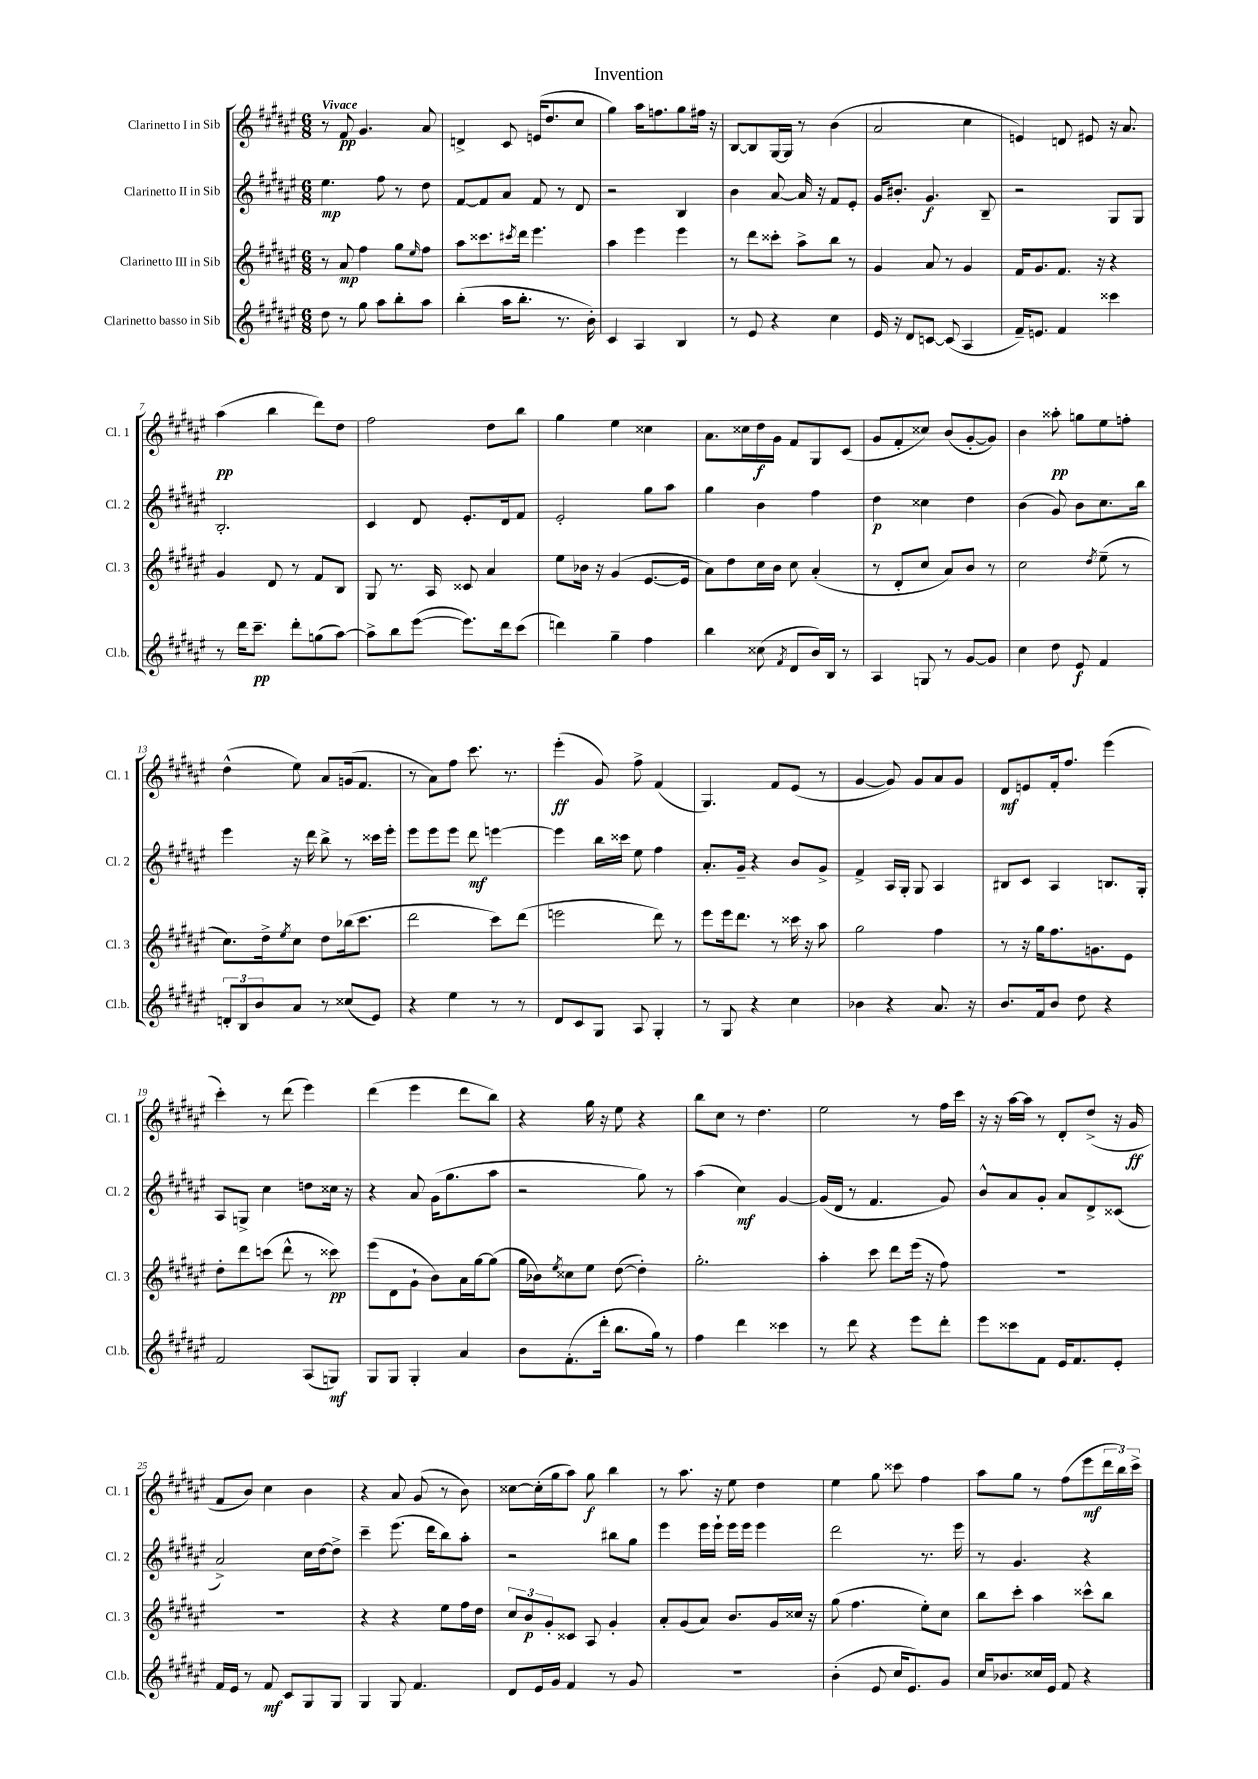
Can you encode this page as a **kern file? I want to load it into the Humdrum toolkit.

**kern	**kern	**kern	**kern
*staff4	*staff3	*staff2	*staff1
*clefG2	*clefG2	*clefG2	*clefG2
*k[f#c#g#d#a#e#]	*k[f#c#g#d#a#e#]	*k[f#c#g#d#a#e#]	*k[f#c#g#d#a#e#]
*M6/8	*M6/8	*M6/8	*M6/8
8dd#	8r	4.ee#	8r
8r	8a#	.	8f#
8gg#	4ff#	.	4.g#
8aa#	.	8ff#	.
8bb'	8gg#	8r	.
.	16qqee#	.	.
8aa#	8ff#	8dd#	8a#
=	=	=	=
(4bb'	8aa#	[8f#	4d^
.	8.ccc##	8f#]	.
16aa#	.	8a#	8c#
.	8qccc#	.	.
8.bb'	16ddd#	.	.
.	4.eee#	8f#	(16e
.	.	.	8.dd#
8.r	.	8r	.
.	.	8d#	8cc#
16b')	.	.	.
=	=	=	=
4c#	4aa#	2r	4gg#)
4A#	4eee#	.	16aa#
.	.	.	8.ff
4B	4eee#	4B	8gg#
.	.	.	16ff#
.	.	.	16r
=	=	=	=
8r	8r	4b	[8B
8e#	8ddd#	.	8B]
4r	8ccc##'	[8a#	[16G#
.	.	.	16G#]
.	8aa#^	16a#]	8r
.	.	16r	.
4cc#	8bb	8f#	(4b
.	8r	8e#'	.
=	=	=	=
16e#	4g#	16g#	2a#
16r	.	8.b#'	.
8d#	.	.	.
[8c	8a#	4.g#	.
(8c]	8r	.	.
4A#	4g#	.	4cc#
.	.	8B~	.
=	=	=	=
16f#~)	16f#	2r	4e)
8.e	8.g#	.	.
4f#	8.f#	.	8d
.	.	.	8e#
.	16r	.	.
4ccc##	4r	8G#	16r
.	.	.	8.a#
.	.	8G#	.
=	=	=	=
8r	4g#	2.B'	(4aa#
16ddd#	.	.	.
8.ccc#~	.	.	.
.	8d#	.	4bb
8ddd#'	8r	.	.
(8gg	8f#	.	8ddd#)
[8aa#)	8B	.	8dd#
=	=	=	=
8aa#^]	8G#	4c#	2ff#
8bb	8.r	.	.
([8eee#	.	8d#	.
.	16A#	.	.
8.eee#])	8c##	8.e#'	.
.	4a#	.	8dd#
16ddd#	.	16d#	.
(8ccc#	.	8f#	8bb
=	=	=	=
4ddd)	8ee#	2e#'	4gg#
.	16b-	.	.
.	16r	.	.
4gg#~	(4g#	.	4ee#
4ff#	[8.e#	8gg#	4cc##
.	.	8aa#	.
.	16e#]	.	.
=	=	=	=
4bb	8a#)	4gg#	8.a#
.	8dd#	.	.
.	.	.	16cc##
(8cc##	16cc#	4b	16dd#
.	16b	.	16g#
8qf#	.	.	.
8d#	8cc#	.	8f#
16b)	(4a#'	4ff#	8G#
16B	.	.	.
8r	.	.	(8c#
=	=	=	=
4A#	8r	4dd#	8g#
.	8d#'	.	8f#'
8G	8cc#	4cc##	8cc##)
8r	8a#)	.	(8b
[8g#	8b	4dd#	[8g#'
8g#]	8r	.	8g#])
=	=	=	=
4cc#	2cc#	(4b	4b
8dd#	.	8g#)	8aa##'
8e#	.	8b	8gg
.	8qdd#	.	.
4f#	(8ee#~	8.cc#	8ee#
.	8r	.	8ff'
.	.	16bb	.
=	=	=	=
12d'	8.cc#)	4eee#	(4dd#^^
12B	.	.	.
12b	.	.	.
.	16dd#^	.	.
.	8qee#	.	.
8a#	8cc#	16r	8ee#)
.	.	16ddd#	.
8r	8dd#	8bb^	8a#
(8cc##	(16bb-	8r	(16g
.	8.ccc#	.	8.f#
8e#)	.	16ccc##	.
.	.	16eee#'	.
=	=	=	=
4r	2ddd#	8eee#	8r
.	.	8eee#	8a#)
4ee#	.	8eee#	8ff#
.	.	8ddd#	8.ccc#
8r	8ccc#)	[4eee	.
.	.	.	8.r
8r	(8ddd#	.	.
=	=	=	=
8d#	2eee	4eee]	(4eee#'
8c#	.	.	.
8G#	.	16bb	8g#)
.	.	16ccc##	.
8A#	.	8ee#	8ff#^
4G#'	8ddd#)	4ff#	(4f#
.	8r	.	.
=	=	=	=
8r	8eee#	8.a#'	4.G#)
8G#	16eee#	.	.
.	8.ddd#	16g#~	.
4r	.	4r	.
.	8r	.	8f#
4cc#	16ccc##	8b	(8e#
.	16r	.	.
.	8aa#	8g#^	8r
=	=	=	=
4b-	2gg#	4f#^	[4g#
4r	.	16A#	8g#])
.	.	16G#'	.
.	.	8G#	8g#
8.a#	4ff#	4A#	8a#
.	.	.	8g#
16r	.	.	.
=	=	=	=
8.b	8r	8B#	8d#
.	16r	8c#	8e
16f#	16gg#	.	.
8b	8.ff#	4A#	16f#'
.	.	.	8.ff#
8dd#	.	.	.
.	8.g	.	.
4r	.	8.B	(4eee#
.	8e#	.	.
.	.	16G#'	.
=	=	=	=
2f#	8dd#'	8A#	4ccc#')
.	8ddd#	8G^	.
.	(8ccc	4cc#	8r
.	8ddd#^^	.	(8ddd#
(8A#	8r	8dd	4eee#)
8G)	8ccc##)	16cc##	.
.	.	16r	.
=	=	=	=
8G#	(8eee#	4r	(4ddd#
8G#	8d#	.	.
4G#'	8g#`	8a#	4eee#
.	8b)	(16g#	.
.	.	8.gg#	.
4a#	16a#	.	8ddd#
.	[16gg#	.	.
.	(8gg#]	8aa#	8bb)
=	=	=	=
8b	16gg#	2r	4r
.	16b-)	.	.
.	8qee#	.	.
(8.f#'	8cc##	.	.
.	8ee#	.	16gg#
16ddd#'	.	.	16r
8.bb	([8dd#	.	8ee#
.	4dd#'])	8gg#)	4r
16gg#)	.	.	.
8r	.	8r	.
=	=	=	=
4ff#	2.gg#'	(4aa#	8bb
.	.	.	8cc#
4ddd#	.	4cc#)	8r
.	.	.	4.dd#
4ccc##	.	[4g#	.
=	=	=	=
8r	4aa#'	(16g#]	2ee#
.	.	16d#	.
8ddd#	.	8r	.
4r	8ccc#	4.f#	.
.	8ddd#	.	.
8eee#	(16eee#	.	8r
.	16r	.	.
8ddd#'	8ff#)	8g#)	16ff#
.	.	.	16ccc#
=	=	=	=
8eee#	2.r	8b^^	16r
.	.	.	16r
8ccc##	.	8a#	[16aa#
.	.	.	16aa#]
8f#	.	8g#'	8r
16e#	.	8a#	8d#'
8.f#	.	.	.
.	.	8d#^	(8dd#^
8e#'	.	(8c##	16r
.	.	.	16g#
=	=	=	=
16f#	2.r	2a#^)	8f#
16e#	.	.	.
8r	.	.	8b)
8f#	.	.	4cc#
8c#	.	.	.
8G#	.	16cc#	4b
.	.	[16dd#	.
8G#	.	8dd#^]	.
=	=	=	=
4G#	4r	4ccc#~	4r
8G#	4r	(8.eee#	8a#
4.f#	.	.	(8g#
.	.	16ddd#	.
.	8ee#	8bb)	8r
.	16ff#	8aa#'	8b)
.	16dd#	.	.
=	=	=	=
8d#	12cc#	2r	[8cc##
.	12b	.	.
16e#	.	.	(16cc##']
.	12g#'	.	.
16g#	.	.	16gg#
4f#	8c##	.	8aa#)
.	8A#	.	8gg#
8r	4g#'	8bb#	4bb
8g#	.	8gg#	.
=	=	=	=
2.r	8a#'	4eee#	8r
.	(8g#	.	8.aa#
.	8a#)	16eee#	.
.	.	16eee#`	16r
.	8.b	16eee#	8ee#
.	.	16eee#	.
.	.	4eee#	4dd#
.	16g#	.	.
.	16cc##	.	.
.	16r	.	.
=	=	=	=
(4b'	(8gg#	2ddd#	4ee#
.	4.ff#	.	.
8e#	.	.	8gg#
16cc#	.	.	8ccc##
8.e#)	.	.	.
.	8ee#')	8.r	4ff#
8g#	8cc#	.	.
.	.	16eee#	.
=	=	=	=
16cc#	8bb	8r	8aa#
8.b-	.	.	.
.	8ccc#'	4.g#	8gg#
16cc##	4aa#	.	8r
16e#	.	.	.
8f#	.	.	(8ff#
4r	8ccc##^^	4r	8eee#
.	8bb	.	24ddd#
.	.	.	24bb)
.	.	.	24ccc#^
==	==	==	==
*-	*-	*-	*-
